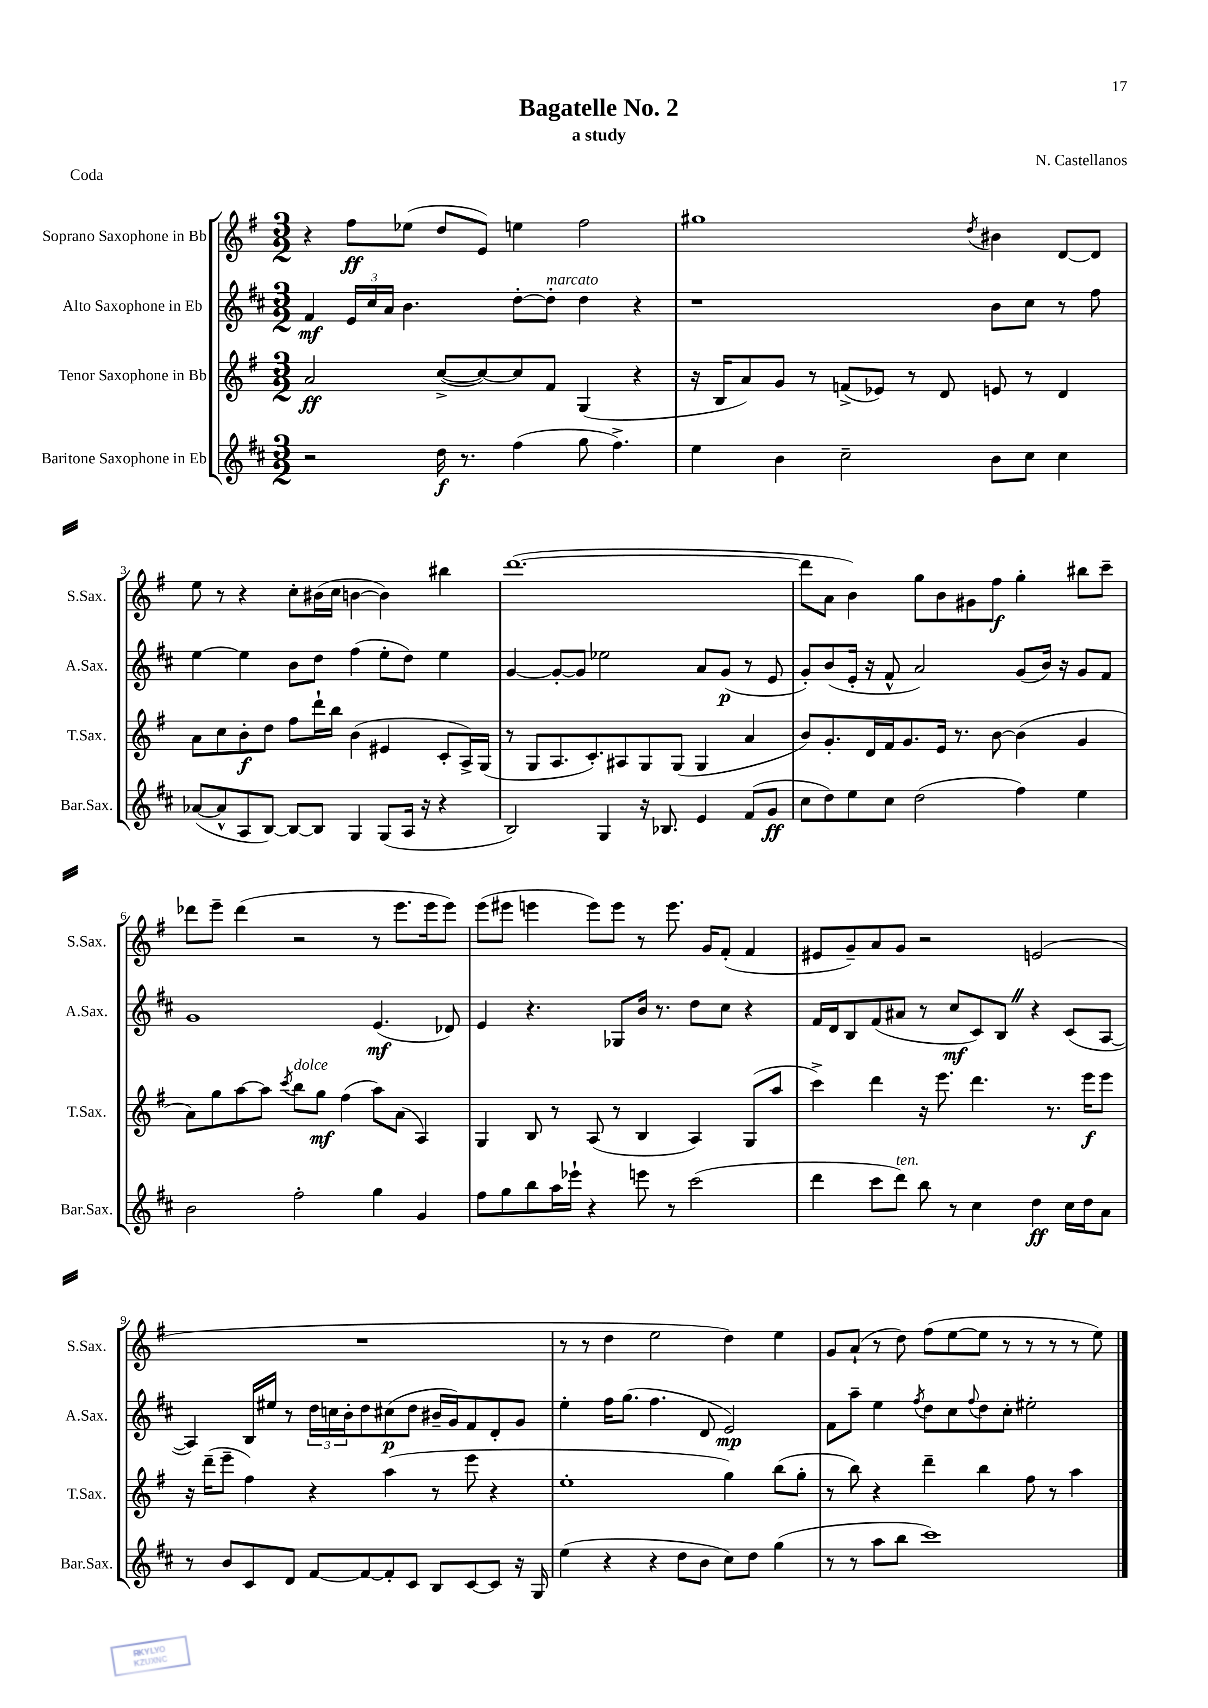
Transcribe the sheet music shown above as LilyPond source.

\header { title = "Bagatelle No. 2" composer = "N. Castellanos" subtitle = "a study" piece = "Coda" }
<<
\new StaffGroup <<
\new Staff = "s0" \with { instrumentName = "Soprano Saxophone in Bb" shortInstrumentName = "S.Sax." } {
    \clef treble \key g \major \numericTimeSignature \time 3/2
    r4 fis''8\ff ees''8( d''8 e'8) e''4 fis''2 |
    gis''1 \acciaccatura { d''8 } bis'4 d'8~ d'8 |
    e''8 r8 r4 c''8-. bis'16( c''16 b'4~ b'4) bis''4 |
    d'''1.~( |
    d'''8 a'8 b'4) g''8 b'8 gis'8 fis''8\f g''4-. bis''8 c'''8-- |
    des'''8 e'''8-- des'''4( r2 r8 e'''8. e'''16 e'''8) |
    e'''8( eis'''8 e'''4 e'''8) e'''8 r8 e'''8. g'16 fis'8-.( fis'4 |
    eis'8 g'8--) a'8 g'8 r2 e'2( |
    R1. |
    r8 r8 d''4 e''2 d''4) e''4 |
    g'8 a'8-!( r8 d''8) fis''8( e''8~ e''8 r8 r8 r8 r8 e''8) \bar "|." |
}
\new Staff = "s1" \with { instrumentName = "Alto Saxophone in Eb" shortInstrumentName = "A.Sax." } {
    \clef treble \key d \major \numericTimeSignature \time 3/2
    fis'4\mf \tuplet 3/2 { e'16 cis''16 a'16 } b'4. d''8~-. d''8-.^\markup { \italic "marcato" } d''4 r4 |
    r1 b'8 cis''8 r8 fis''8 |
    e''4~ e''4 b'8 d''8 fis''4( e''8-. d''8) e''4 |
    g'4~ g'8~-. g'8 ees''2 a'8 g'8\p( r8 e'8 |
    g'8-.) b'8( e'16-. r16 fis'8-^ a'2) g'8( b'16) r16 g'8 fis'8 |
    g'1 e'4.\mf( des'8) |
    e'4 r4. ges8 b'16 r8. d''8 cis''8 r4 |
    fis'16 d'16 b8 fis'8( ais'8 r8 cis''8\mf cis'8) b8 \once \override BreathingSign.text = \markup { \musicglyph "scripts.caesura.straight" } \breathe r4 cis'8( a8~ |
    a4) b16 eis''16 r8 \tuplet 3/2 { d''16 c''16 b'16-. } d''8 cis''8\p( d''8 bis'16-- g'16) fis'8 d'8-. g'8 |
    e''4-. fis''16 g''8.( fis''4. d'8 e'2\mp) |
    fis'8 a''8-- e''4 \acciaccatura { fis''8 } d''8 cis''8 \appoggiatura { fis''8 } d''8 cis''8-. eis''2-. \bar "|." |
}
\new Staff = "s2" \with { instrumentName = "Tenor Saxophone in Bb" shortInstrumentName = "T.Sax." } {
    \clef treble \key g \major \numericTimeSignature \time 3/2
    a'2\ff c''8~->( c''8~) c''8 fis'8 g4( r4 |
    r16 b16 a'8) g'8 r8 f'8->( ees'8) r8 d'8 e'8 r8 d'4 |
    a'8 c''8 b'8-.\f d''8 fis''8 d'''16-! b''16 b'4( eis'4 c'8-. a16->) g16( |
    r8 g8 a8. c'8.-.) ais8 g8 g8( g4 a'4 |
    b'8) g'8.-. d'16 fis'16 g'8. e'16 r8. b'8~ b'4( g'4 |
    a'8) g''8 a''8~ a''8 \acciaccatura { c'''8 } b''8^\markup { \italic "dolce" } g''8\mf fis''4( a''8) a'8( a4) |
    g4 b8 r8 a8( r8 b4 a4) g8( a''8 |
    c'''4->) d'''4 r16 e'''8. d'''4. r8. e'''16\f e'''8 |
    r16 d'''16--( e'''8-- fis''4) r4 a''4( r8 e'''8 r4 |
    e''1-. g''4) b''8( g''8-. |
    r8 b''8) r4 d'''4-- b''4 fis''8 r8 a''4 \bar "|." |
}
\new Staff = "s3" \with { instrumentName = "Baritone Saxophone in Eb" shortInstrumentName = "Bar.Sax." } {
    \clef treble \key d \major \numericTimeSignature \time 3/2
    r2 d''16\f r8. fis''4( g''8 fis''4.->) |
    e''4 b'4 cis''2-- b'8 cis''8 cis''4 |
    aes'8~( aes'8-^ a8 b8~) b8~ b8 g4 g8( a16 r16 r4 |
    b2) g4 r16 bes8. e'4 fis'8( g'8\ff |
    cis''8 d''8) e''8 cis''8 d''2( fis''4) e''4 |
    b'2 fis''2-. g''4 g'4 |
    fis''8 g''8 b''8 a''16 ees'''16-! r4 e'''8 r8 cis'''2( |
    d'''4 cis'''8 d'''8^\markup { \italic "ten." }) b''8 r8 cis''4 d''4\ff cis''16 d''16 a'8 |
    r8 b'8 cis'8 d'8 fis'8~ fis'8~ fis'8-. cis'8 b8 cis'8~ cis'8 r16 g16 |
    e''4( r4 r4 d''8 b'8 cis''8) d''8 g''4( |
    r8 r8 a''8 b''8 cis'''1) \bar "|." |
}
>>
>>
